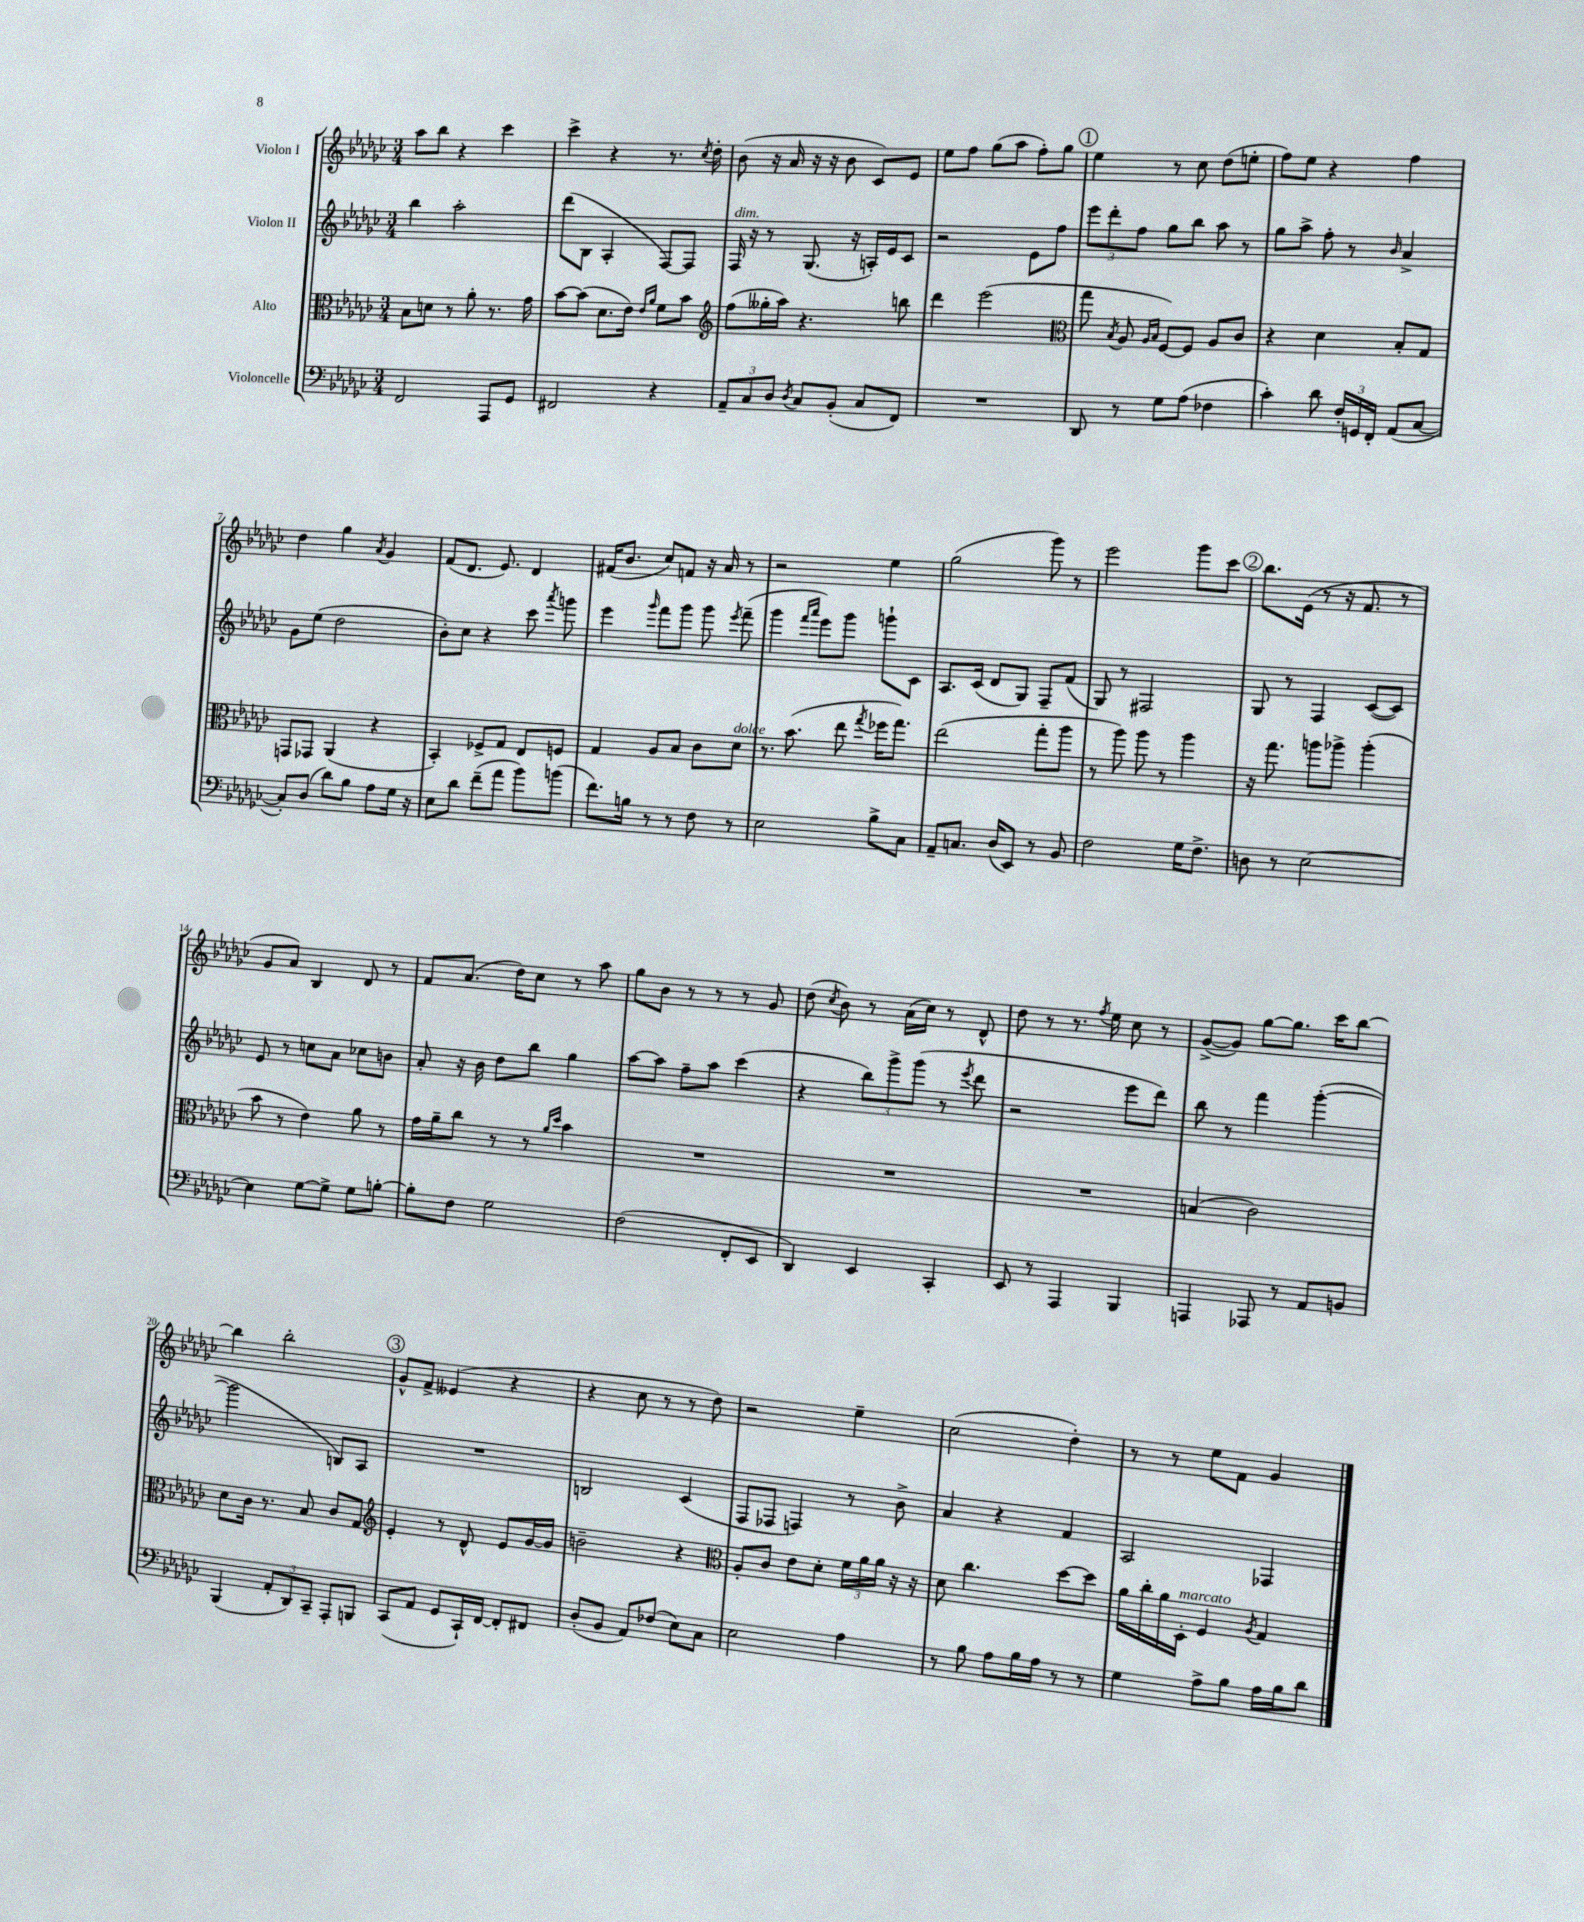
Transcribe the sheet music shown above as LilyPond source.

<<
\new StaffGroup <<
\new Staff = "s0" \with { instrumentName = "Violon I" } {
    \clef treble \key ges \major \numericTimeSignature \time 3/4
    \autoBeamOff aes''8[ bes''8] r4 ces'''4 |
    ces'''4-> r4 r8. \acciaccatura { ces''8 } des''16-. |
    bes'8( r16 aes'16 r16 r16 bes'8 ces'8[) ees'8] |
    ees''8[ f''8] ges''8[( aes''8] f''8[-.) ges''8] |
    \mark \markup { \circle "1" } ees''4 r8 ces''8 des''8[( e''8]-. |
    f''8[) ees''8] r4 f''4 |
    des''4 ges''4 \acciaccatura { aes'8 } ges'4 |
    f'8[( des'8.] ees'8.) des'4 |
    fis'16[( bes'8.] ces''8[) f'8] r16 aes'16 r8 |
    r2 ees''4 |
    ges''2( ges'''8) r8 |
    ees'''2 ges'''8[ ces'''8] |
    \mark \markup { \circle "2" } bes''8.[ ees'16]( r8 r16 f'8. r8 |
    ges'8[ aes'8]) bes4 des'8 r8 |
    f'8[ aes'8.]( des''16[) ces''8] r8 aes''8 |
    ges''8[ bes'8] r8 r8 r8 ges'8 |
    des''8( \acciaccatura { ces''8 } bes'8) r8 aes'16[( ces''16]) r8 des'8-^ |
    des''8 r8 r8. \acciaccatura { f''8 } ees''16 ces''8 r8 |
    ges'8[~->( ges'8]) ges''8[~ ges''8.] ces'''16[ bes''8]~ |
    bes''4 bes''2-. |
    \mark \markup { \circle "3" } ges'8[-^ f'8]-> eeses'4( r4 |
    r4 ces''8 r8 r8 des''8) |
    r2 ees''4-- |
    ces''2( des''4-.) |
    r8 r8 ees''8[ f'8] ges'4 \bar "|." |
}
\new Staff = "s1" \with { instrumentName = "Violon II" } {
    \clef treble \key ges \major \numericTimeSignature \time 3/4
    \autoBeamOff bes''4 aes''2-. |
    des'''8[( bes8] aes4-. f8[~) f8] |
    f16^\markup { \italic "dim." } r16 r8 ges8.( r16 a16[-.) ees'16 ces'8] |
    r2 ees'8[ f''8] |
    \mark \markup { \circle "1" } \tuplet 3/2 { ees'''8[ des'''8-. f''8] } ges''8[ bes''8] aes''8 r8 |
    ges''8[ aes''8]-> f''8-. r8 \grace { bes'16 } aes'4-> |
    ges'8[ ees''8]( des''2 |
    bes'8[-.) ces''8] r4 ces'''8 \acciaccatura { aes'''8 } g'''8 |
    ees'''4 \grace { ges'''16 } f'''8[ ges'''8] ges'''8 \acciaccatura { ees'''8 } f'''8--( |
    ges'''4 \grace { f'''16[ aes'''16] } ees'''8[) ges'''8] g'''8[-! ces'8] |
    aes8.[ ces'16]( des'8[ ges8]) f8[-- f'8]( |
    ges8) r8 fis2 |
    \mark \markup { \circle "2" } ges8 r8 f4 ces'8[~( ces'8]) |
    ees'8 r8 c''8[ aes'8] ces''8[ b'8] |
    aes'8-. r16 bes'16 des''8[ bes''8] ges''4 |
    aes''8[~ aes''8] f''8[-- aes''8] ces'''4( |
    r4 \tuplet 3/2 { bes''8[) ges'''8-> ges'''8]( } r8 \acciaccatura { ees'''8 } des'''8 |
    r2 ees'''8[ des'''8]) |
    bes''8 r8 f'''4 ges'''4~-.( |
    ges'''2 b8[) aes8] |
    \mark \markup { \circle "3" } R2. |
    b2 ces'4( |
    f8[ fes8] f4) r8 bes'8-> |
    aes'4 r4 f'4 |
    aes2 fes4 \bar "|." |
}
\new Staff = "s2" \with { instrumentName = "Alto" } {
    \clef alto \key ges \major \numericTimeSignature \time 3/4
    \autoBeamOff bes8[ d'8] r8 aes'8-. r8. ges'16 |
    bes'8[~ bes'8]( des'8.[ ees'16]) \grace { ees'16[ aes'16] } f'8[ bes'8] |
    \clef treble f''8[( geses''16-. aes''16]) r4. b''8 |
    des'''4 ees'''2( |
    \mark \markup { \circle "1" } \clef alto ges''8 \acciaccatura { bes8 } aes8 \grace { aes16[ bes16] } f8[~) f8] aes8[ ces'8] |
    r4 des'4 bes8[-. ges8] |
    g,8[ ges,8] aes,4( r4 |
    bes,4-.) fes8[-> ges8] ees8[ f8] |
    ges4 aes8[ bes8] ces'8[ des'8]^\markup { \italic "dolce" } |
    r8. bes'8.( ees''8 \acciaccatura { ges''8 } fes''16[ ges''8.]) |
    ees''2( ges''8[-. aes''8] |
    r8 aes''8) aes''8 r8 aes''4 |
    \mark \markup { \circle "2" } r16 ges''8. a''8[ aes''8]-> aes''4-.( |
    bes'8 r8 ees'4) aes'8 r8 |
    ges'16[ aes'16-- ces''8] r8 r8 \grace { aes'16[ des''16] } bes'4 |
    R2. |
    R2. |
    R2. |
    b4( ces'2) |
    des'8[ ces'16] r8. bes8 ces'8[ ges8] |
    \mark \markup { \circle "3" } \clef treble ees'4-. r8 des'8-^ ees'8[ ges'16~ ges'16] |
    b'2-- r4 |
    \clef alto aes8[-. ces'8] ees'8[ des'8]-. \tuplet 3/2 { f'16[ aes'16 aes'16] } r16 r16 |
    des'8 ces''4. des''8[~ des''8] |
    aes'16[ ces''16-. aes'16 des16]-.^\markup { \italic "marcato" } f4 \acciaccatura { aes8 } ges4 \bar "|." |
}
\new Staff = "s3" \with { instrumentName = "Violoncelle" } {
    \clef bass \key ges \major \numericTimeSignature \time 3/4
    \autoBeamOff f,2 aes,,8[ ges,8] |
    fis,2 r4 |
    \tuplet 3/2 { aes,8[-- ces8 des8] } \acciaccatura { des8 } ces8[ bes,8]-.( ces8[ f,8]) |
    R2. |
    \mark \markup { \circle "1" } des,8 r8 ges8[ aes8]( fes4 |
    ces'4-.) des'8 \tuplet 3/2 { f16[-. g,16 f,16]-. } aes,8[( ces8]~ |
    ces8[-.) des8]( des'8[) bes8] aes8[ ges16] r16 |
    ees8[ des'8] f'8[--( aes'8] bes'8[) b'8]( |
    f'8.[) b16] r8 r8 f8 r8 |
    ees2 bes8[-> ces8] |
    aes,8[-- c8.] des16[( ees,8]) r8 bes,8 |
    f2 ges16[ f8.]-> |
    \mark \markup { \circle "2" } d8 r8 ees2~ |
    ees4 ges8[~ ges8]-> ges8[ b8]~-. |
    b8[-. f8] ges2 |
    f2( f,8[-. ees,8] |
    des,4) ees,4 ces,4-. |
    ees,8 r8 aes,,4 bes,,4 |
    a,,4 aes,,8 r8 aes,8[ b,8] |
    bes,,4( \tuplet 3/2 { aes,8[-. des,8) ces,8]-- } aes,,8[-. b,,8] |
    \mark \markup { \circle "3" } ces,8[( aes,8] ges,8[ ces,16-!) f,16]~ f,8[-. fis,8] |
    des8[-.( bes,8] aes,8[) fes8]( ees8[) ces8] |
    ees2 aes4 |
    r8 bes8 aes8[ bes16 aes16] r8 r8 |
    ges4 aes8[-> bes8] aes16[ bes16 des'8] \bar "|." |
}
>>
>>
